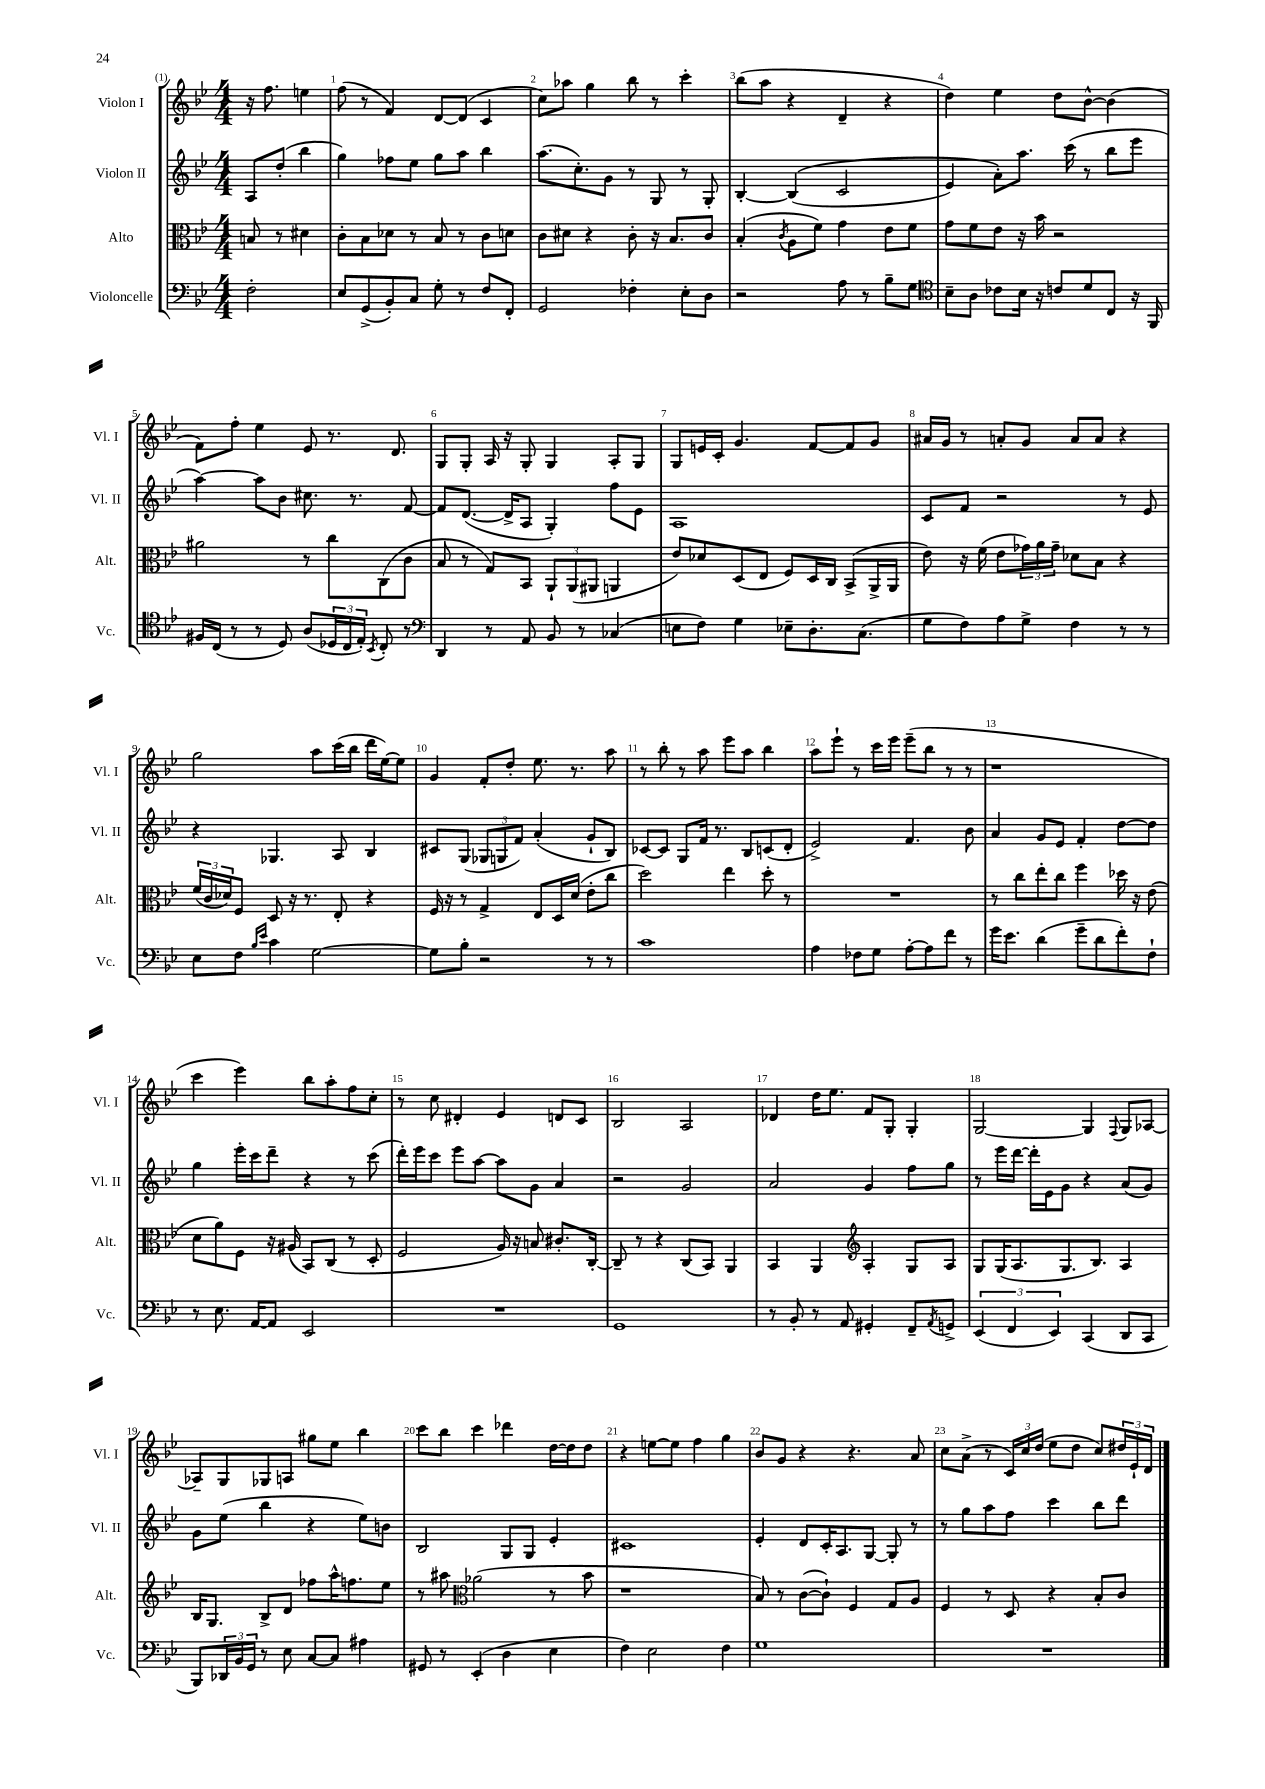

**kern	**kern	**kern	**kern
*staff4	*staff3	*staff2	*staff1
*clefF4	*clefC3	*clefG2	*clefG2
*k[b-e-]	*k[b-e-]	*k[b-e-]	*k[b-e-]
*M4/4	*M4/4	*M4/4	*M4/4
2F'\	8B/	8A/L	16r
.	.	.	8.ff\
.	8r	(8dd'/J	.
.	4d#\	4bb-\	4ee\
=	=	=	=
8E-/L	8c'\L	4gg\)	(8ff\
(8GG^/	8B-\	.	8r
8BB-'/)	8d-\J	8ff-\L	4f/)
8C/J	8r	8ee-\J	.
8G'\	8B-/	8gg\L	[8d/L
8r	8r	8aa\J	(8d/]J
8F/L	8c\L	4bb-\	4c/
8FF'/J	8d\J	.	.
=	=	=	=
2GG/	8c\L	(8.aa\L	8cc\L)
.	8d#\J	.	8aa-\J
.	.	8.cc'\)	.
.	4r	.	4gg\
.	.	8g\J	.
4F-'\	8c'\	8r	8bb-\
.	16r	8G/	8r
.	8.B-/L	.	.
8E-'\L	.	8r	4ccc'\
8D\J	8c/J	8G'/	.
=	=	=	=
2r	(4B-'/	[4B-'/	(8bb-\L
.	.	.	8aa\J
.	8qc/	.	.
.	8A\L	&((4B-/]	4r
.	8f\J)	.	.
8A\	4g\	2c/	4d~/
8r	.	.	.
8B-~\L	8e-\L	.	4r
8G\J	8f\J	.	.
=	=	=	=
*clefC4	*	*	*
8B-~\L	8g\L	4e-/)	4dd\)
8A\J	8f\	.	.
8c-\L	8e-\J	8a'\L&)	4ee-\
16B-\Jk	16r	8.aa\J	.
16r	16b-\	.	.
8c/L	2r	.	8dd\L
.	.	(16ccc\	.
8d/	.	8r	[8b-^^\J
8C/J	.	8bb-\L	(4b-\]
16r	.	8eee-\J	.
16FF/	.	.	.
=	=	=	=
16F#/LL	2a#\	[4aa\)	8f\L)
(16C/JJ	.	.	.
8r	.	.	8ff'\J
8r	.	8aa\]L	4ee-\
8D/)	.	8b-\J	.
(8A/L	8r	8.cc#\	8e-/
24D-/L	8cc\L	.	8.r
24C/	.	.	.
.	.	8.r	.
24E-'/JJ)	.	.	.
8qBB-/	.	.	.
8C'/	(8C\	.	.
.	.	.	8.d/
8r	8c\J	[8f/	.
=	=	=	=
*clefF4	*	*	*
4DD/	8B-/	8f/]L	8G/L
.	8r	([8.d/J	8G'/J
8r	8G/L)	.	16A/
.	.	16d^/]LK	16r
8AA/	8BB-/J	8A/J	8G'/
8BB-/	12AA`/L	4G'/)	4G/
.	(12AA/	.	.
8r	.	.	.
.	12AA#/J	.	.
(4C-/	4AA/	8ff\L	8A'/L
.	.	8e-\J	8G/J
=	=	=	=
8E\L	8e-/L)	1A	8G/L
8F\J)	8d-/	.	16e/L
.	.	.	16c'/JJ
4G\	(8D/	.	4.g/
.	8E-/J	.	.
8E-~\L	8F/L)	.	.
8.D'\	16D/L	.	[8f/L
.	16C/JJ	.	.
.	(8BB-^/L	.	8f/]
(8.C\J	.	.	.
.	16AA^/L	.	8g/J
.	16AA/JJ	.	.
=	=	=	=
8G\L	8e-\)	8c/L	16a#/LL
.	.	.	16g/JJ
8F\)	16r	8f/J	8r
.	(16f\	.	.
8A\	8e-\L	2r	8a'/L
8G^\J	24g-\L)	.	8g/J
.	24a\	.	.
.	24g-~\JJ	.	.
4F\	8d-\L	.	8a/L
.	8B-\J	.	8a/J
8r	4r	8r	4r
8r	.	8e-/	.
=	=	=	=
8E-\L	(24f/LL	4r	2gg\
.	24c/	.	.
.	24d-/J)	.	.
8F\J	8F/J	.	.
16qqB-/LL	.	.	.
16qqe-/JJ	.	.	.
4c\	8D/	4.G-/	.
.	16r	.	.
.	8.r	.	.
[2G\	.	.	8aa\L
.	8E-'/	8A/	(16ccc\L
.	.	.	16bb-\JJ
.	4r	4B-/	16ddd\LL
.	.	.	[16ee-\J)
.	.	.	8ee-\]J
=	=	=	=
8G\]L	16F/	8c#/L	4g/
.	16r	.	.
8B-'\J	8r	(8G/J	.
2r	4G^/	12G-/L	8f'/L
.	.	12G/	.
.	.	.	8dd'/J
.	.	12f/J)	.
.	8E-/L	(4a'/	8.ee-\
.	16D/L	.	.
.	(16d/JJ	.	8.r
8r	8e-'\L	8g`/L	.
8r	8cc\J	8B-/J)	8aa\
=	=	=	=
1c	2dd\)	[8c-/L	8r
.	.	8c-/]J	8bb-'\
.	.	8G/L	8r
.	.	16f/Jk	8aa\
.	.	8.r	.
.	4ee-\	.	8eee-\L
.	.	8B-/L	8aa\J
.	8dd'\	(8c/	4bb-\
.	8r	8d'/J	.
=	=	=	=
4A\	1r	2e-^/)	8aa\L
.	.	.	8eee-`\J
8F-\L	.	.	8r
8G\J	.	.	16ccc\LL
.	.	.	16eee-\JJ
[8A'\L	.	4.f/	(8eee-~\L
8A\]	.	.	8bb-\J
8f\J	.	.	8r
8r	.	8b-\	8r
=	=	=	=
16g\LK	8r	4a/	1r
8.e-\J	.	.	.
.	8cc\L	.	.
(4d\	8ee-'\	8g/L	.
.	8cc\J	8e-/J	.
8g~\L	4ff\	4f'/	.
8d\	.	.	.
8f'\)	16dd-\	[8dd\L	.
.	16r	.	.
8F`\J	(8e-\	8dd\]J	.
=	=	=	=
8r	8d\L	4gg\	4ccc\
8.E-\	8a\)	.	.
.	8F\J	16eee-'\LL	4eee-\)
[16AA/LK	.	16ccc\J	.
8AA/]J	16r	8ddd~\J	.
.	(16A#/	.	.
2EE-/	8BB-/L)	4r	8bb-\L
.	(8C/J	.	8aa'\
.	8r	8r	8ff\
.	8D'/	(8ccc\	8cc'\J
=	=	=	=
1r	2F/	16ddd'\LL)	8r
.	.	16eee-\J	.
.	.	8ccc\J	8cc\
.	.	8eee-\L	4d#'/
.	.	[8aa\J	.
.	16A/)	8aa\]L	4e-/
.	16r	.	.
.	8B/	8g\J	.
.	8.c#'/L	4a/	8d/L
.	.	.	8c/J
.	[16C'/Jk	.	.
=	=	=	=
1GG	8C~/]	2r	2B-/
.	8r	.	.
.	4r	.	.
.	(8C/L	2g/	2A/
.	8BB-/J)	.	.
.	4AA/	.	.
=	=	=	=
8r	4BB-/	2a/	4d-/
8BB-'/	.	.	.
8r	4AA/	.	16dd\LK
.	.	.	8.ee-\J
8AA/	.	.	.
*	*clefG2	*	*
4GG#'/	4A'/	4g/	8f/L
.	.	.	8G'/J
8FF~/L	8G/L	8ff\L	4G'/
8qAA/	.	.	.
8GG^/J	8A/J	8gg\J	.
=	=	=	=
(6EE-/	8G/L	8r	[2G/
.	(16G/K	16eee-\LL	.
6FF/	.	.	.
.	8.A/	[16ddd\JJ	.
.	.	16ddd'\]LL	.
.	.	16e-\J	.
6EE-/)	.	.	.
.	8.G/	8g\J	.
(4CC/	.	4r	4G/]
.	8.B-/J)	.	.
.	.	.	8qqF/
8DD/L	4A/	(8a/L	8G/L
8CC/J	.	8g/J)	[8A-/J
=	=	=	=
8BBB-/L)	16B-/LK	8g\L	8A-~/]L
.	8.G/J	.	.
24DD-/L	.	(8ee-\J	8G/
24BB-/	.	.	.
24GG/JJ	.	.	.
8r	8B-^/L	4bb-\	8G-/
8E-\	8d/J	.	8A/J
[8C/L	8ff-\L	4r	8gg#\L
8C/]J	16aa^^\K	.	8ee-\J
.	8.ff\	.	.
4A#\	.	8ee-\L)	4bb-\
.	8ee-\J	8b\J	.
=	=	=	=
8GG#/	8r	2B-/	8ccc\L
8r	8aa#\	.	8bb-\J
*	*clefC3	*	*
(4EE-'/	(2a-\	.	4ccc\
4D\	.	8G/L	4ddd-\
.	.	8G/J	.
4E-\	8r	4e-'/	[16dd\LL
.	.	.	16dd\]J
.	8b-\	.	8dd\J
=	=	=	=
4F\)	1r	1c#	4r
2E-\	.	.	[8ee\L
.	.	.	8ee\]J
.	.	.	4ff\
4F\	.	.	4gg\
=	=	=	=
1G	8B-/)	4e-'/	8b-/L
.	8r	.	8g/J
.	([8c\L	8d/L	4r
.	8c`\]J)	16c'/K	.
.	.	8.A/	.
.	4F/	.	4.r
.	.	[8G/J	.
.	8G/L	8G'/]	.
.	8A/J	8r	8a/
=	=	=	=
1r	4F/	8r	8cc\L
.	.	8gg\L	(8a^\J
.	8r	8aa\	8r
.	8D/	8ff\J	24c/LL)
.	.	.	24cc/
.	.	.	(24dd/JJ
.	4r	4ccc\	8ee-\L
.	.	.	8dd\J
.	8B-'/L	8bb-\L	8cc/L)
.	8c/J	8ddd\J	24dd#/L
.	.	.	24e-`/
.	.	.	24d/JJ
==	==	==	==
*-	*-	*-	*-
